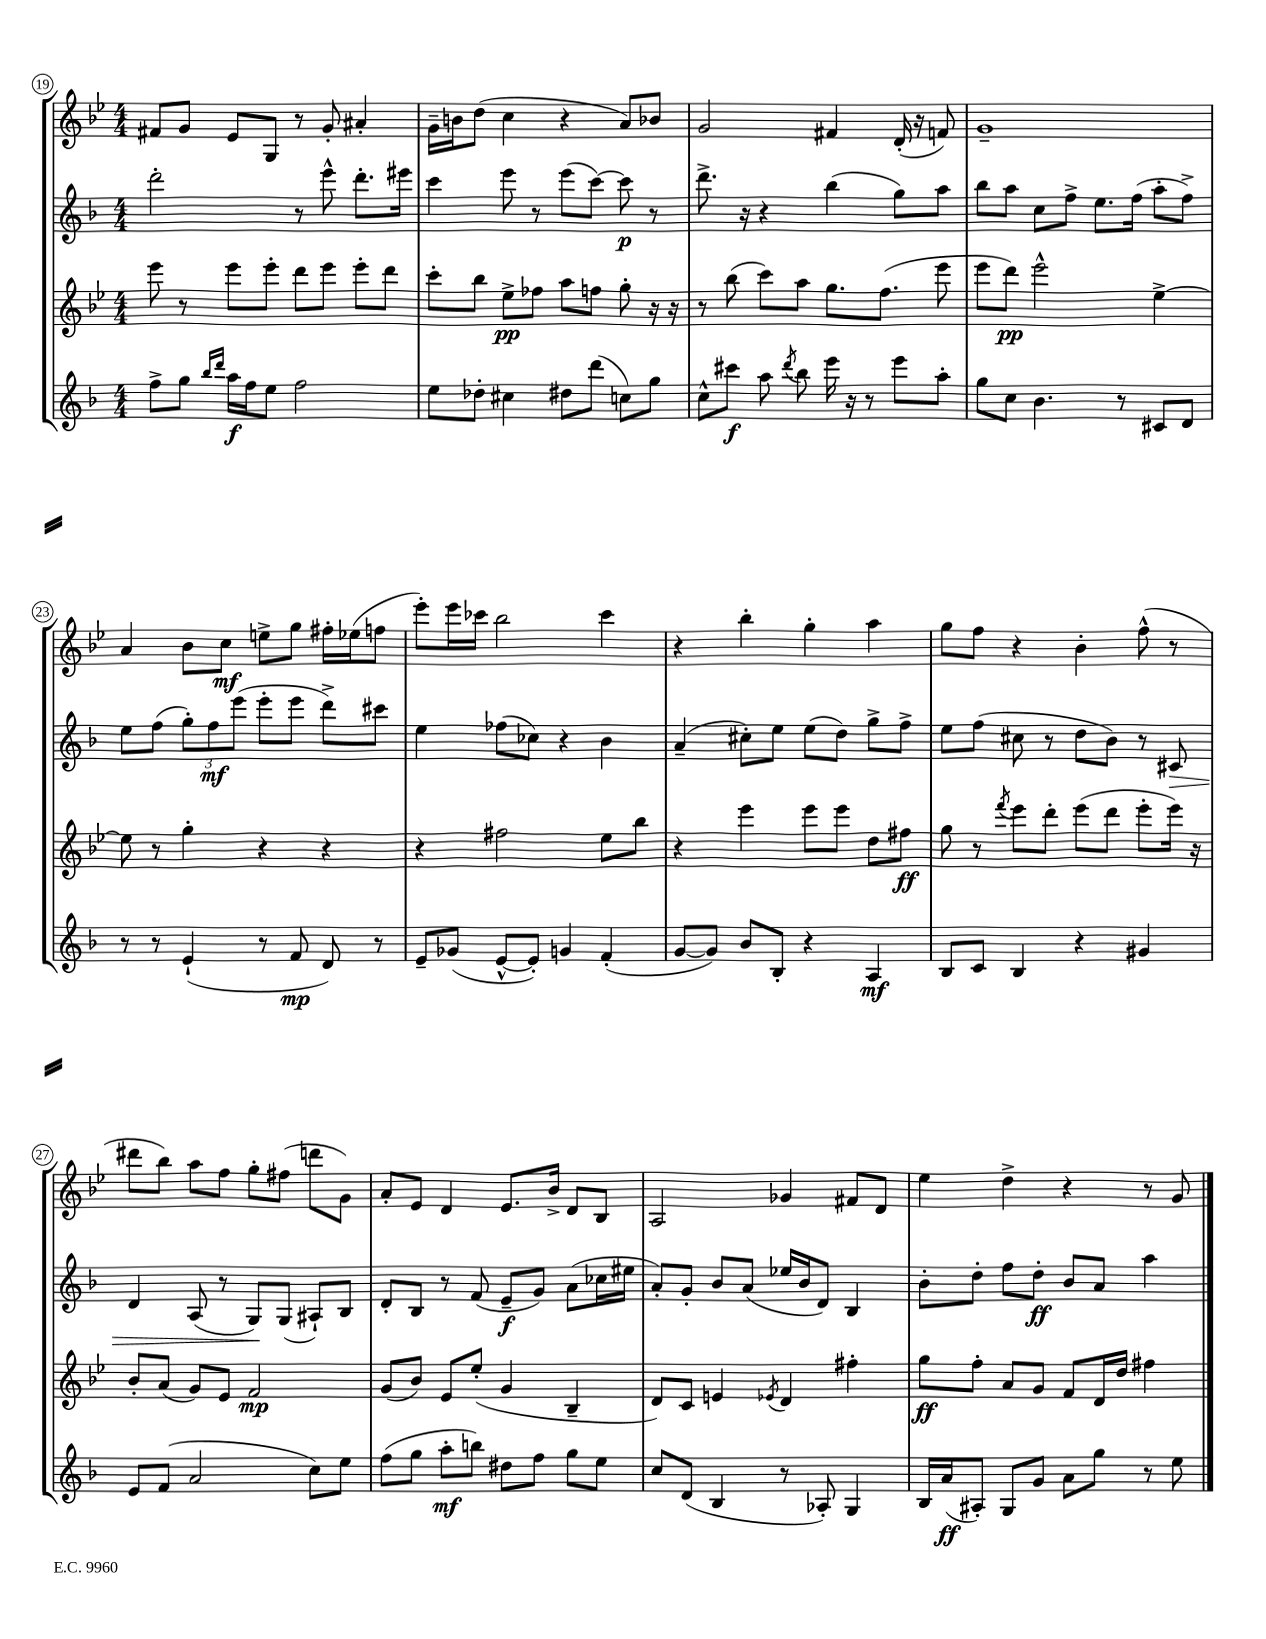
<<
\new StaffGroup <<
\new Staff = "s0" {
    \clef treble \key bes \major \numericTimeSignature \time 4/4
    \autoBeamOff fis'8[ g'8] ees'8[ g8] r8 g'8-. ais'4-. |
    g'16[-- b'16 d''8]( c''4 r4 a'8[) bes'8] |
    g'2 fis'4 d'16-.( r16 f'8) |
    g'1-- |
    a'4 bes'8[ c''8]\mf e''8[-> g''8] fis''16[-. ees''16( f''8] |
    ees'''8[-.) ees'''16 ces'''16] bes''2 ces'''4 |
    r4 bes''4-. g''4-. a''4 |
    g''8[ f''8] r4 bes'4-. f''8-^( r8 |
    dis'''8[ bes''8]) a''8[ f''8] g''8[-. fis''8]( d'''8[ g'8]) |
    a'8[-. ees'8] d'4 ees'8.[ bes'16]-> d'8[ bes8] |
    a2 ges'4 fis'8[ d'8] |
    ees''4 d''4-> r4 r8 g'8 \bar "|." |
}
\new Staff = "s1" {
    \clef treble \key f \major \numericTimeSignature \time 4/4
    \autoBeamOff d'''2-. r8 e'''8-^ d'''8.[-. eis'''16] |
    c'''4 e'''8 r8 e'''8[( c'''8]~) c'''8\p r8 |
    d'''8.-> r16 r4 bes''4( g''8[) a''8] |
    bes''8[ a''8] c''8[ f''8]-> e''8.[ f''16]( a''8[-. f''8]->) |
    e''8[ f''8]( \tuplet 3/2 { g''8[-.) f''8\mf e'''8]( } e'''8[-. e'''8] d'''8[->) cis'''8] |
    e''4 fes''8[( ces''8]) r4 bes'4 |
    a'4--( cis''8[-.) e''8] e''8[( d''8]) g''8[-> f''8]-> |
    e''8[ f''8]( cis''8 r8 d''8[ bes'8]) r8 cis'8\> |
    d'4 a8( r8 g8[\!) g8]( ais8[-!) bes8] |
    d'8[-. bes8] r8 f'8( e'8[--\f g'8]) a'8[( ces''16 eis''16] |
    a'8[-.) g'8]-. bes'8[ a'8]( ees''16[ bes'16 d'8]) bes4 |
    bes'8[-. d''8]-. f''8[ d''8]-.\ff bes'8[ a'8] a''4 \bar "|." |
}
\new Staff = "s2" {
    \clef treble \key bes \major \numericTimeSignature \time 4/4
    \autoBeamOff ees'''8 r8 ees'''8[ ees'''8]-. d'''8[ ees'''8] ees'''8[-. d'''8] |
    c'''8[-. bes''8] ees''8[->\pp fes''8] a''8[ f''8] g''8-. r16 r16 |
    r8 bes''8( c'''8[) a''8] g''8.[ f''8.]( ees'''8 |
    ees'''8[ d'''8]\pp) ees'''2-^ ees''4~-> |
    ees''8 r8 g''4-. r4 r4 |
    r4 fis''2 ees''8[ bes''8] |
    r4 ees'''4 ees'''8[ ees'''8] d''8[ fis''8]\ff |
    g''8 r8 \acciaccatura { f'''8 } ees'''8[ d'''8]-. ees'''8[( d'''8] ees'''8[-. ees'''16]) r16 |
    bes'8[-. a'8]( g'8[) ees'8] f'2\mp |
    g'8[( bes'8]) ees'8[ ees''8]-.( g'4 bes4-- |
    d'8[) c'8] e'4 \acciaccatura { ees'8 } d'4 fis''4-. |
    g''8[\ff f''8]-. a'8[ g'8] f'8[ d'16 d''16] fis''4 \bar "|." |
}
\new Staff = "s3" {
    \clef treble \key f \major \numericTimeSignature \time 4/4
    \autoBeamOff f''8[-> g''8] \grace { bes''16[ d'''16] } a''16[\f f''16 e''8] f''2 |
    e''8[ des''8]-. cis''4 dis''8[ d'''8]( c''8[) g''8] |
    c''8[-^ cis'''8]\f a''8 \acciaccatura { d'''8 } bes''8 e'''16 r16 r8 e'''8[ a''8]-. |
    g''8[ c''8] bes'4. r8 cis'8[ d'8] |
    r8 r8 e'4-!( r8 f'8\mp d'8) r8 |
    e'8[-- ges'8]( e'8[~-^ e'8]-.) g'4 f'4-.( |
    g'8[~ g'8]) bes'8[ bes8]-. r4 a4\mf |
    bes8[ c'8] bes4 r4 gis'4 |
    e'8[ f'8]( a'2 c''8[) e''8] |
    f''8[( g''8] a''8[-.\mf b''8]) dis''8[ f''8] g''8[ e''8] |
    c''8[ d'8]( bes4 r8 aes8-.) g4 |
    bes16[ a'16\ff( ais8]-.) g8[ g'8] a'8[ g''8] r8 e''8 \bar "|." |
}
>>
>>
\layout { \context { \Score currentBarNumber = #19 \override BarNumber.stencil = #(make-stencil-circler 0.1 0.3 ly:text-interface::print) } }
